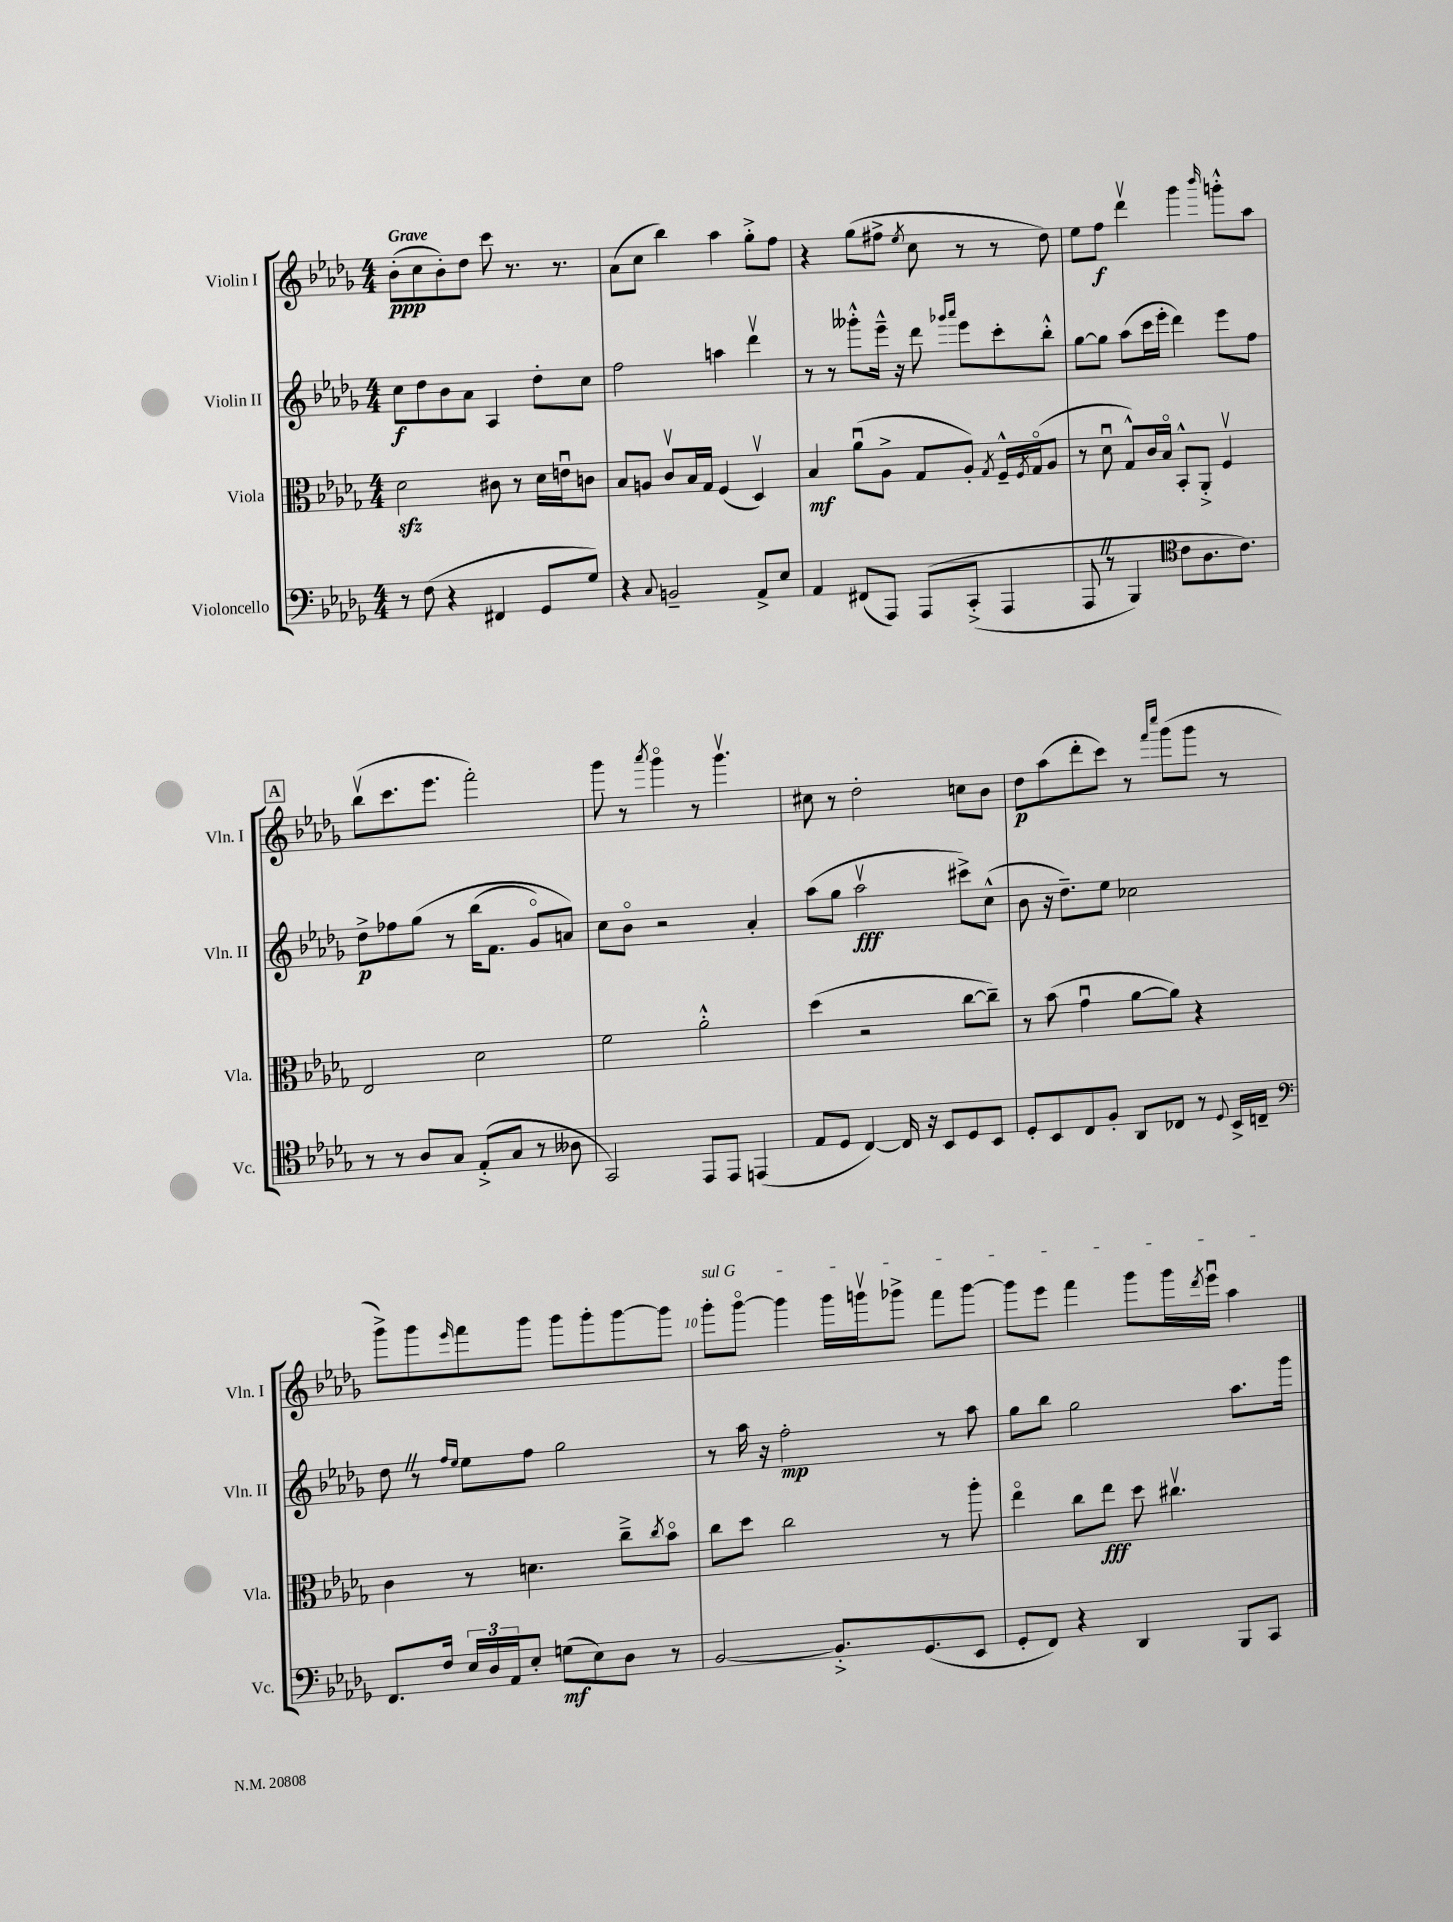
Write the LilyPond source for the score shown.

<<
\new StaffGroup <<
\new Staff = "s0" \with { instrumentName = "Violin I" shortInstrumentName = "Vln. I" } {
    \clef treble \key des \major \numericTimeSignature \time 4/4 \tempo "Grave"
    bes'8-.\ppp( c''8 bes'8-.) des''8 c'''8 r8. r8. |
    aes'8( c''8 bes''4) aes''4 ges''8-.-> f''8 |
    r4 ges''8( fis''8-> \acciaccatura { ees''8 } c''8 r8 r8 des''8) |
    ees''8 f''8\f des'''4\upbow ges'''4 \grace { bes'''16 } g'''8-.-^ aes''8 |
    \mark \markup { \box "A" } bes''8\upbow( c'''8. ees'''8. f'''2-.) |
    ges'''8 r8 \acciaccatura { aes'''8 } ges'''4\flageolet r8 ges'''4.\upbow |
    cis''8 r8 des''2-. c''8 bes'8 |
    des''8\p aes''8( des'''8-. c'''8) r8 \grace { f'''16 c''''16 } ges'''8( ges'''8 r8 |
    ges'''8->) ges'''8 \grace { ees'''16 } f'''8 ges'''8 ges'''8 ges'''8-. ges'''8~ ges'''8 |
    \once \override TextSpanner.bound-details.left.text = \markup { \italic "sul G" } ges'''8-.\startTextSpan ges'''8~\flageolet ges'''4 ges'''16 g'''16\upbow ges'''8-> f'''8 ges'''8~ |
    ges'''8 ees'''8 f'''4 ges'''8 ges'''16 \acciaccatura { des'''8 } ees'''16\downbow aes''4\stopTextSpan \bar "|." |
}
\new Staff = "s1" \with { instrumentName = "Violin II" shortInstrumentName = "Vln. II" } {
    \clef treble \key des \major \numericTimeSignature \time 4/4
    c''8\f des''8 bes'8 aes'8 aes4 des''8-. c''8 |
    f''2 a''4 des'''4\upbow |
    r8 r8 geses'''8-.-^ ees'''16---^ r16 des'''8 \grace { ges'''16 aes'''16 } ees'''8 c'''8-. bes''8-.-^ |
    ges''8~ ges''8 aes''8( c'''16 ees'''16-. des'''4) ees'''8 f''8 |
    \mark \markup { \box "A" } des''8->\p fes''8 ges''8\( r8 bes''16( f'8. ges'8\flageolet) a'8\) |
    c''8 bes'8\flageolet r2 aes'4-. |
    aes''8( ges''8 aes''2\upbow\fff cis'''8->) c''8-^( |
    bes'8 r16 des''8.--) ees''8 ces''2 |
    des''8 \once \override BreathingSign.text = \markup { \musicglyph "scripts.caesura.straight" } \breathe r8 \grace { f''16 ees''16 } ees''8 f''8 ges''2 |
    r8 aes''16 r16 f''2-.\mp r8 aes''8 |
    ges''8 bes''8 ges''2 aes''8. ges'''16 \bar "|." |
}
\new Staff = "s2" \with { instrumentName = "Viola" shortInstrumentName = "Vla." } {
    \clef alto \key des \major \numericTimeSignature \time 4/4
    des'2\sfz cis'8 r8 des'16 e'16\downbow c'8 |
    bes8 a8 c'8\upbow bes16 ges16 f4( des4\upbow) |
    bes4\mf aes'8\downbow( aes8-> ges8 aes8-.) \acciaccatura { ges8 } f16---^ \acciaccatura { f8 } ges16\flageolet( aes8 |
    r8 des'8\downbow ges8-^) c'16 bes16\flageolet bes,8-.-^ aes,8-.-> f4\upbow |
    \mark \markup { \box "A" } ees2 des'2 |
    f'2 aes'2-.-^ |
    des''4( r2 c''8~ c''8--) |
    r8 bes'8( ges'4\downbow aes'8~ aes'8) r4 |
    c'4 r8 d'4. c''8---> \acciaccatura { c''8 } bes'8\flageolet |
    c''8 des''8 c''2 r8 aes''8-. |
    ees''4\flageolet c''8 ees''8\fff des''8 cis''4.\upbow \bar "|." |
}
\new Staff = "s3" \with { instrumentName = "Violoncello" shortInstrumentName = "Vc." } {
    \clef bass \key des \major \numericTimeSignature \time 4/4
    r8 f8( r4 fis,4 ges,8 ges8) |
    r4 \appoggiatura { c8 } b,2-- aes,8-> ees8 |
    aes,4 fis,8( aes,,8) aes,,8\( c,8-.->( aes,,4 |
    aes,,8 \once \override BreathingSign.text = \markup { \musicglyph "scripts.caesura.straight" } \breathe r8 bes,,4) \clef tenor c'8 aes8. c'8.\) |
    \mark \markup { \box "A" } r8 r8 aes8 ges8 ees8-.->( ges8 r8 aeses8 |
    ges,2) ees,8 ees,8 e,4( |
    ees8 des8 c4~) c16 r16 bes,8 des8 bes,8 |
    des8-. bes,8 c8 f8-. aes,8 ces8 r8 \appoggiatura { des8 } bes,16-> c16-- |
    \clef bass f,8. f16 \tuplet 3/2 { ees16 des16 aes,16 } ees8-. g8\mf( ees8) des8 r8 |
    bes,2~ bes,8.-.-> ges,8.( ees,8 |
    ges,8-. f,8) r4 des,4 bes,,8 c,8 \bar "|." |
}
>>
>>
\layout { \context { \Score \override BarNumber.break-visibility = ##(#f #t #t) barNumberVisibility = #(every-nth-bar-number-visible 5) } }
